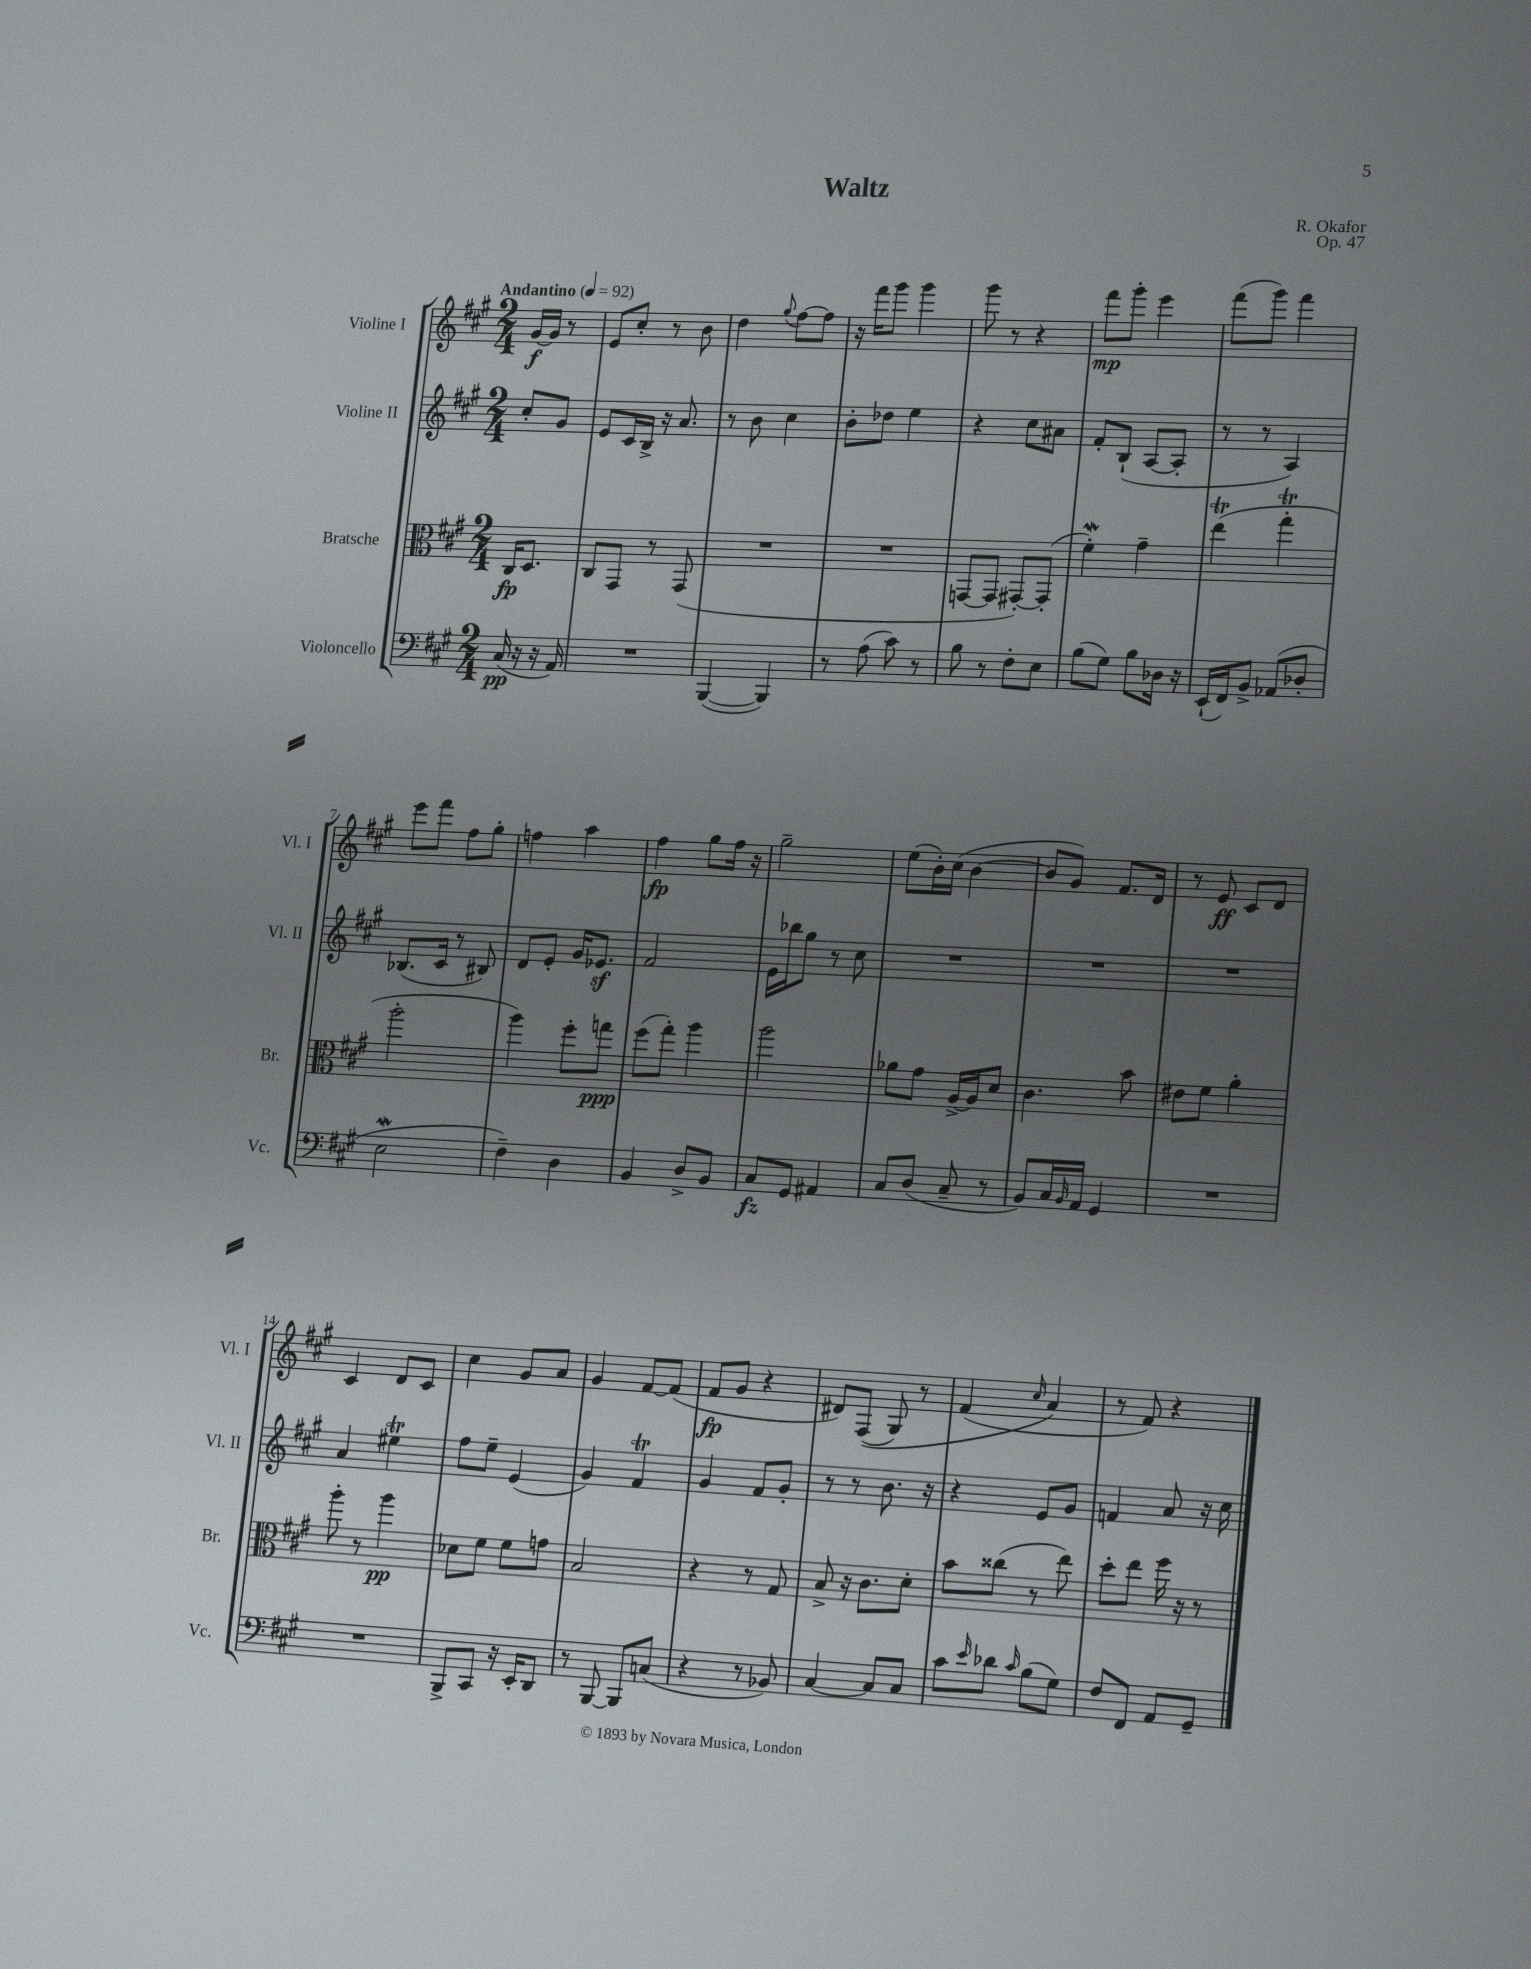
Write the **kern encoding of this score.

**kern	**kern	**kern	**kern
*staff4	*staff3	*staff2	*staff1
*clefF4	*clefC3	*clefG2	*clefG2
*k[f#c#g#]	*k[f#c#g#]	*k[f#c#g#]	*k[f#c#g#]
*M2/4	*M2/4	*M2/4	*M2/4
*MM92	*MM92	*MM92	*MM92
(16C#	16C#	8cc#'	[16g#
16r	8.D	.	16g#]
16r	.	8g#	8r
16AA)	.	.	.
=	=	=	=
2r	8C#	8e	8e
.	8GG#	16c#	8cc#'
.	.	16B^	.
.	8r	16r	8r
.	.	8.a	.
.	(8GG#	.	8b
=	=	=	=
([4BBB	2r	8r	4dd
.	.	8b	.
.	.	.	8qqgg#
4BBB])	.	4cc#	[8ff#
.	.	.	8ff#]
=	=	=	=
8r	2r	8b'	16r
.	.	.	16fff#
(8A	.	8dd-	8ggg#
8c#)	.	4ee	4ggg#
8r	.	.	.
=	=	=	=
8B	[8GG	4r	8ggg#
8r	8GG]	.	8r
8F#'	[8GG#')	8cc#	4r
8E	(8GG#']	8a#	.
=	=	=	=
(8B	4f#')	8f#'	8fff#
8G#)	.	(8B`	8ggg#'
8B	4g#~	[8A	4eee
16D-	.	8A']	.
16r	.	.	.
=	=	=	=
(16EE`	(4ee	8r	(8fff#
16FF#)	.	.	.
8BB^	.	8r	8ggg#)
(8AA-	4gg#'	4A)	4fff#
8D-'	.	.	.
=	=	=	=
2E	2aa'	(8.B-	8eee
.	.	.	8fff#
.	.	16c#	.
.	.	8r	8ff#
.	.	8B#)	8gg#'
=	=	=	=
4F#~)	4aa)	8d	4ff
.	.	8e'	.
4D	8ff#'	16g#	4aa
.	.	8.e-	.
.	8gg	.	.
=	=	=	=
4BB	(8ff#	2f#	4ff#
.	8gg#')	.	.
8D^	4aa	.	8gg#
8BB	.	.	16ff#
.	.	.	16r
=	=	=	=
8C#	2aa	16e	2gg#~
.	.	16bb-	.
8GG#	.	8gg#	.
4AA#	.	8r	.
.	.	8cc#	.
=	=	=	=
8C#	8a-	2r	(8ee
(8D	8g#	.	16b')
.	.	.	(16cc#
8C#~	[16A^	.	[4b
.	16A]	.	.
8r	8d	.	.
=	=	=	=
8BB)	4.c#	2r	8b]
16C#	.	.	8g#)
16qqBB	.	.	.
16AA	.	.	.
4GG#	.	.	8.f#
.	8b	.	.
.	.	.	16d
=	=	=	=
2r	8e#	2r	8r
.	8f#	.	8e
.	4a'	.	8c#
.	.	.	8d
=	=	=	=
2r	8aa'	4a	4c#
.	8r	.	.
.	4aa	4ee#	8d
.	.	.	8c#
=	=	=	=
8BBB^	8d-	8ff#	4cc#
8CC#	8f#	8ee~	.
16r	8f#	(4e	8g#
16EE'	.	.	.
8DD	8g	.	8a
=	=	=	=
8r	2B	4g#)	4g#
[8BBB	.	.	.
8BBB]	.	4f#	[8f#
(8C	.	.	(8f#]
=	=	=	=
4r	4r	4g#	8f#
.	.	.	8g#
8r	8r	8f#	4r
8BB-)	8G#	8g#'	.
=	=	=	=
[4C#	8B^	8r	8d#)
.	16r	8r	&((8F#
.	8.c#	.	.
8C#]	.	8.b	8G#)
8C#	8d'	.	8r
.	.	16r	.
=	=	=	=
8c#	8b	4r	(4f#
16qqe	.	.	.
8d-	(8cc##	.	.
16qqc#	.	.	16qqcc#
(8B	8r	8e	4a&)
8G#)	8ee)	8g#	.
=	=	=	=
8F#	8dd'	4f	8r
8FF#	8ee	.	8f#)
8AA	16ff#	8a	4r
.	16r	.	.
8GG#~	8r	16r	.
.	.	16cc#	.
==	==	==	==
*-	*-	*-	*-
